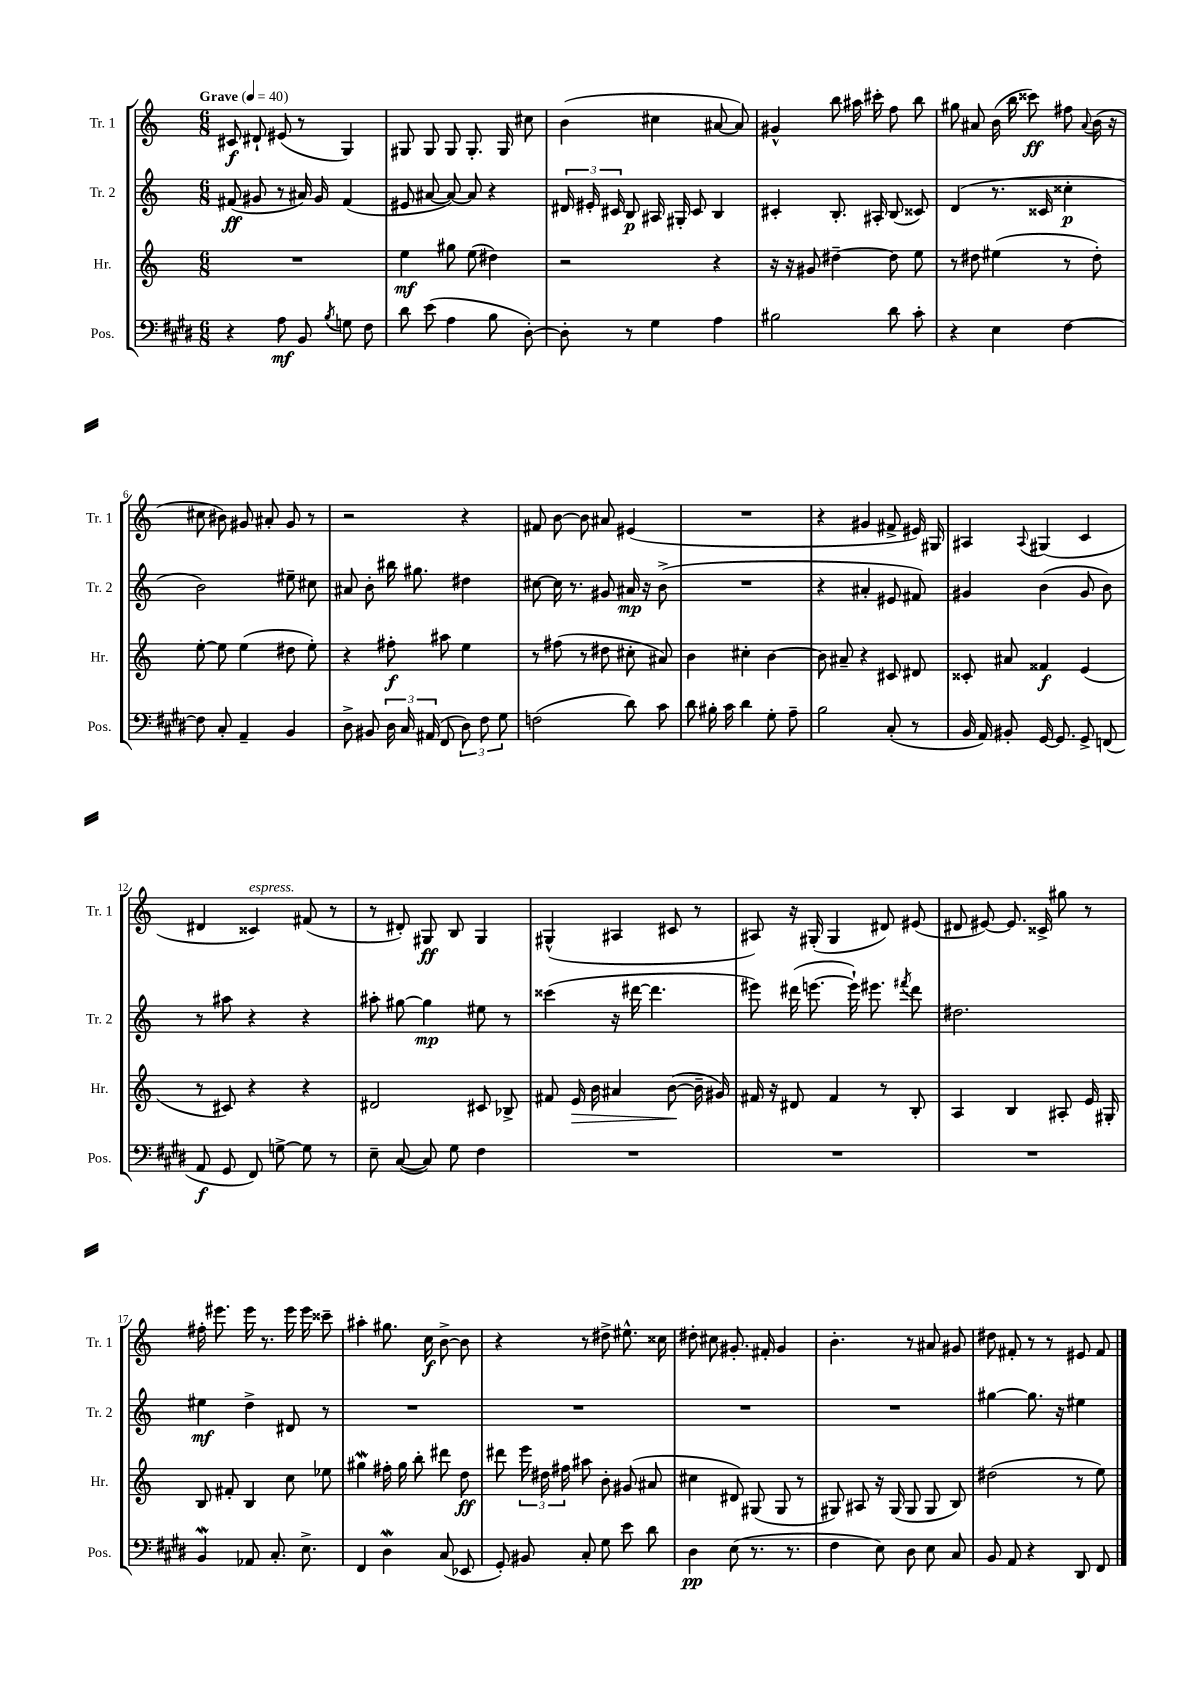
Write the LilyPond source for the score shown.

<<
\new StaffGroup <<
\new Staff = "s0" \with { instrumentName = "Tr. 1" shortInstrumentName = "Tr. 1" } {
    \clef treble \key c \major \numericTimeSignature \time 6/8 \tempo "Grave" 4 = 40
    \autoBeamOff cis'8\f dis'8-! eis'8( r8 g4) |
    gis8 gis8 gis8 gis8.-. gis16 cis''8 |
    b'4( cis''4 ais'8~ ais'8) |
    gis'4-^ b''8 ais''16 cis'''16-. f''8 b''8 |
    gis''8 ais'8 b'16( b''16 cisis'''8\ff) fis''8 \appoggiatura { ais'8 } b'16( r16 |
    cis''8 bis'8) gis'8 ais'8-. gis'8 r8 |
    r2 r4 |
    fis'8 b'8~ b'8 ais'8 eis'4( |
    R2. |
    r4 gis'4 fis'8-> eis'16) gis16 |
    ais4 \appoggiatura { ais8 } gis4( c'4 |
    dis'4 cisis'4^\markup { \italic "espress." }) fis'8( r8 |
    r8 dis'8-.) gis8\ff b8 gis4 |
    gis4-^( ais4 cis'8 r8 |
    ais8) r16 gis16-.( gis4 dis'8) eis'8( |
    dis'8 eis'8~) eis'8. cisis'16-> gis''8 r8 |
    fis''16-. eis'''8. eis'''16 r8. eis'''16 eis'''16 cisis'''8-- |
    ais''4-. gis''8. c''16\f b'8~-> b'8 |
    r4 r8 dis''8-> eis''8.-^ cisis''16 |
    dis''8-. cis''8 gis'8.-. fis'16-. gis'4 |
    b'4.-. r8 ais'8 gis'8 |
    dis''8 fis'8-. r8 r8 eis'8 fis'8 \bar "|." |
}
\new Staff = "s1" \with { instrumentName = "Tr. 2" shortInstrumentName = "Tr. 2" } {
    \clef treble \key c \major \numericTimeSignature \time 6/8
    \autoBeamOff fis'8\ff( gis'8 r8 ais'16) gis'16 fis'4( |
    eis'8 ais'8~ ais'8~) ais'8 r4 |
    \tuplet 3/2 { dis'16 eis'16-. cis'16 } b8\p ais16 gis16-. cis'8 b4 |
    cis'4-. b8.-. ais16-. b8( cisis'8) |
    d'4( r8. cisis'16 cisis''4-.\p |
    b'2) eis''8-- cis''8 |
    ais'8 b'8-. bis''16 gis''8. dis''4 |
    cis''8~ cis''16 r8. gis'8 ais'16\mp r16 b'8->( |
    R2. |
    r4 ais'4-. eis'8 fis'8) |
    gis'4 b'4( gis'8 b'8) |
    r8 ais''8 r4 r4 |
    ais''8-. gis''8~ gis''4\mp eis''8 r8 |
    cisis'''4( r16 dis'''16~ dis'''4. |
    eis'''8) dis'''16( e'''8.~ e'''16-!) eis'''8. \acciaccatura { fis'''8 } dis'''8 |
    dis''2. |
    eis''4\mf d''4-> dis'8 r8 |
    R2. |
    R2. |
    R2. |
    R2. |
    gis''4~ gis''8. r16 eis''4 \bar "|." |
}
\new Staff = "s2" \with { instrumentName = "Hr." shortInstrumentName = "Hr." } {
    \clef treble \key c \major \numericTimeSignature \time 6/8
    \autoBeamOff R2. |
    e''4\mf gis''8 e''8( dis''4) |
    r2 r4 |
    r16 r16 gis'8 dis''4~-- dis''8 e''8 |
    r8 dis''8 eis''4( r8 dis''8-.) |
    e''8~-. e''8 e''4( dis''8 e''8-.) |
    r4 fis''8-.\f ais''8 e''4 |
    r8 fis''8( r8 dis''8 cis''8-. ais'8) |
    b'4 cis''4-. b'4~ |
    b'8 ais'8-- r4 cis'8 dis'8 |
    cisis'8-. ais'8 fisis'4\f e'4( |
    r8 cis'8) r4 r4 |
    dis'2 cis'8 bes8-> |
    fis'8 e'16\> b'16 ais'4 b'8~\!( b'16-- gis'16) |
    fis'16 r16 dis'8 fis'4 r8 b8-. |
    a4 b4 ais8-. e'16 gis16-. |
    b8 fis'8-. b4 c''8 ees''8 |
    gis''4\mordent fis''16-. gis''16 b''8-. dis'''8 d''8\ff |
    dis'''8 \tuplet 3/2 { e'''16 dis''16 fis''16 } ais''8 b'8-. gis'8( ais'8 |
    cis''4 dis'8) gis8( gis8 r8 |
    gis8) ais8 r16 gis16( gis8 gis8 b8) |
    dis''2( r8 e''8) \bar "|." |
}
\new Staff = "s3" \with { instrumentName = "Pos." shortInstrumentName = "Pos." } {
    \clef bass \key e \major \numericTimeSignature \time 6/8
    \autoBeamOff r4 a8\mf b,8 \acciaccatura { b8 } g8 fis8 |
    dis'8 e'8( a4 b8 dis8~-.) |
    dis8-. r8 gis4 a4 |
    bis2 dis'8 cis'8-. |
    r4 e4 fis4~ |
    fis8 cis8-. a,4-- b,4 |
    dis8-> bis,8 \tuplet 3/2 { dis16 cis16 ais,16( } fis,8 \tuplet 3/2 { dis8) fis8 gis8 } |
    f2( dis'8) cis'8 |
    dis'8 bis16-. cis'16 dis'4 gis8-. a8-- |
    b2 cis8-.( r8 |
    b,16 a,16) bis,8-. gis,16~ gis,8. gis,8-> f,8( |
    a,8\f gis,8 fis,8) g8~-> g8 r8 |
    e8-- cis8~( cis8) gis8 fis4 |
    R2. |
    R2. |
    R2. |
    b,4\mordent aes,8 cis8.-. e8.-> |
    fis,4 dis4\mordent cis8( ees,8 |
    gis,8-.) bis,8 cis8-. gis8 e'8 dis'8 |
    dis4\pp e8( r8. r8. |
    fis4 e8) dis8 e8 cis8 |
    b,8 a,8 r4 dis,8 fis,8 \bar "|." |
}
>>
>>
